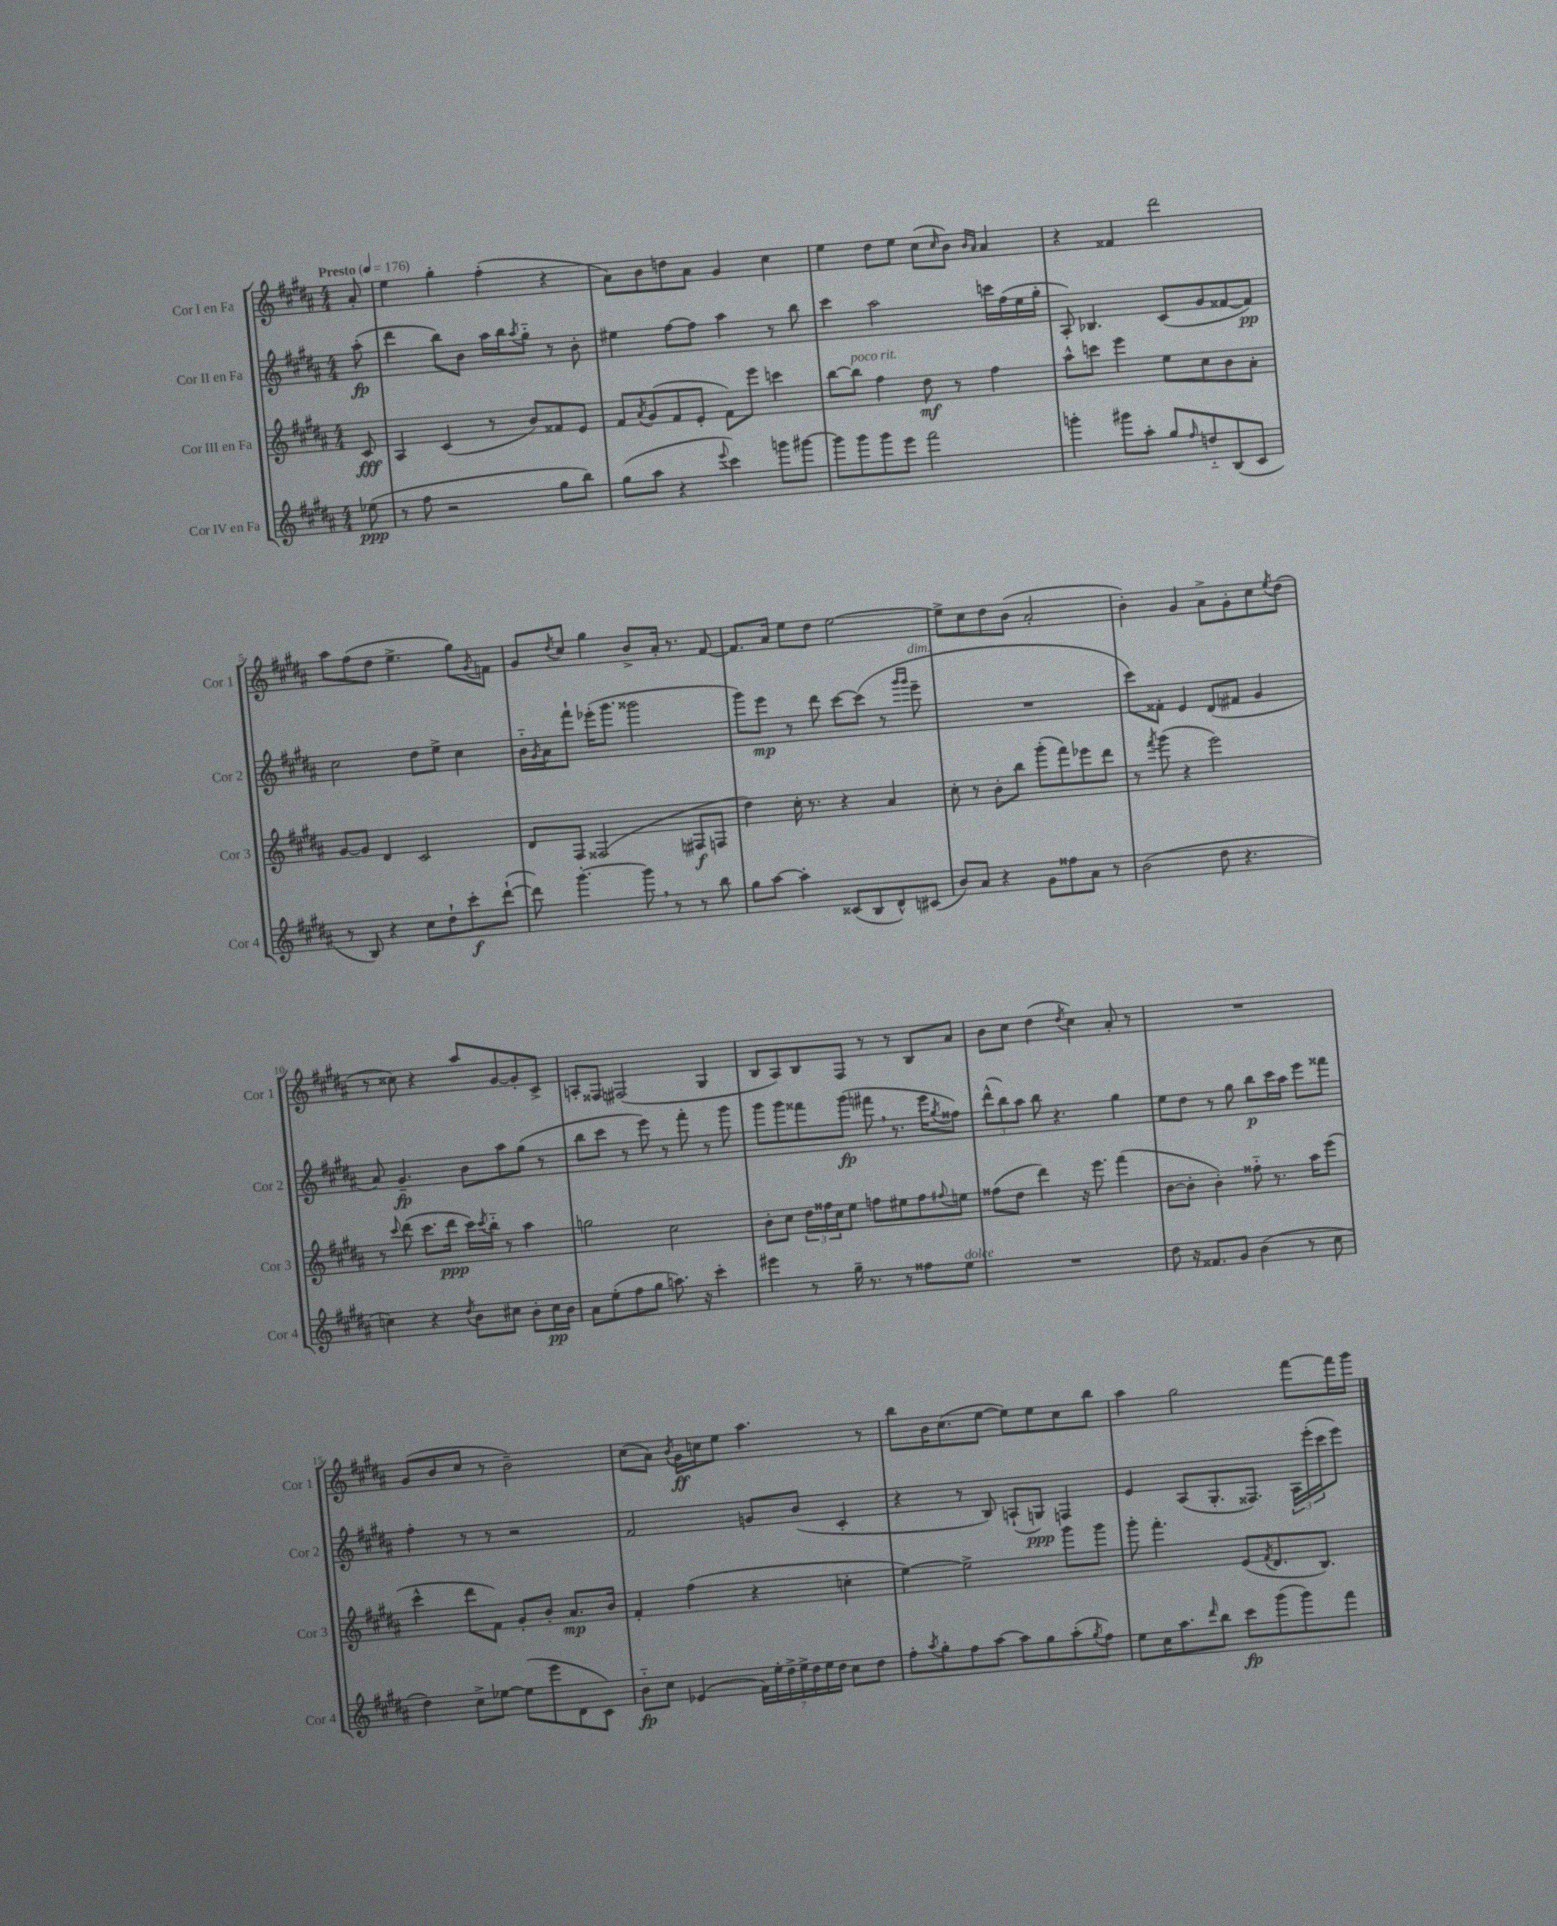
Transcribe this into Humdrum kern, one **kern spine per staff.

**kern	**dynam	**kern	**dynam	**kern	**dynam	**kern	**dynam
*part4	*part4	*part3	*part3	*part2	*part2	*part1	*part1
*staff4	*staff4	*staff3	*staff3	*staff2	*staff2	*staff1	*staff1
*I"Cor IV en Fa	*	*I"Cor III en Fa	*	*I"Cor II en Fa	*	*I"Cor I en Fa	*
*I'Cor 4	*	*I'Cor 3	*	*I'Cor 2	*	*I'Cor 1	*
*clefG2	*	*clefG2	*	*clefG2	*	*clefG2	*
*k[f#c#g#d#a#]	*	*k[f#c#g#d#a#]	*	*k[f#c#g#d#a#]	*	*k[f#c#g#d#a#]	*
*M4/4	*	*M4/4	*	*M4/4	*	*M4/4	*
*MM176	*	*MM176	*	*MM176	*	*MM176	*
=	=	=	=	=	=	=	=
!	!	!	!	!	!	!LO:TX:a:B:t=Presto	!
(8ee-X\	ppp	8c#/	fff	(8aa#'\	fp	8a#'/	.
=1	=1	=1	=1	=1	=1	=1	=1
8r	.	4A#/	.	4ddd#\	.	4ee\	.
8ff#\	.	.	.	.	.	.	.
2r	.	(4c#/	.	8bb\L)	.	4gg#'\	.
.	.	.	.	8b\J	.	.	.
.	.	8r	.	16aa#\LL	.	(4ff#'\	.
.	.	.	.	16bb\J	.	.	.
.	.	.	.	8qaa#/	.	.	.
.	.	8b/L)	.	8gg#\J	.	.	.
8gg#\L	.	8f##X/	.	8r	.	4r	.
8bb\J)	.	8e/J	.	8b'\	.	.	.
=2	=2	=2	=2	=2	=2	=2	=2
(8gg#\L	.	8f#/L	.	4ee#X\	.	8a#\L)	.
.	.	8qa#/	.	.	.	.	.
8aa#\J	.	(8g#/	.	.	.	8b\	.
4r	.	8f#/	.	[8ff#\L	.	8ddn\	.
.	.	8e'/J	.	8ff#\J]	.	8a#\J	.
8qqeee/	.	.	.	.	.	.	.
4ccc#\)	.	8f#\L)	.	4aa#\	.	4g#/	.
.	.	8eee\J	.	.	.	.	.
8gggn\L	.	4cccn\	.	8r	.	4cc#\	.
[8ggg#X\J	.	.	.	8bb\	.	.	.
=3	=3	=3	=3	=3	=3	=3	=3
8ggg#\L]	.	[8bb\L	.	4ccc#\	.	4ee\	.
!	!	!LO:TX:a:i:t=poco rit.	!	!	!	!	!
8ggg#\	.	8bb\J]	.	.	.	.	.
8ggg#\	.	4ff#\	.	2aa#\	.	8dd#\L	.
8eee\J	.	.	.	.	.	8ee\J	.
2fff#\	.	8dd#\	mf	.	.	(8cc#\L	.
.	.	.	.	.	.	16qqcc#/	.
.	.	8r	.	.	.	8b\J)	.
.	.	.	.	.	.	16qqb/LL	.
.	.	.	.	.	.	16qqa#/JJ	.
.	.	4ff#\	.	16cccn\LL	.	4a#/	.
.	.	.	.	(16ff#\	.	.	.
.	.	.	.	16ee\	.	.	.
.	.	.	.	16gg#'\JJ	.	.	.
=4	=4	=4	=4	=4	=4	=4	=4
4gggn'\	.	8aa#^^\L	.	8A#'/)	.	4r	.
.	.	8cccn\J	.	4.B-X/	.	.	.
8ggg#X\L	.	4eee\	.	.	.	4f##X/	.
8aa#'\J	.	.	.	.	.	.	.
8gg#/L	.	8ee\L	.	(8c#/L	.	2ddd#\	.
16qqff#/	.	.	.	.	.	.	.
8ddn/	.	8cc#\	.	8g#/	.	.	.
(8B/	.	8b\	.	[8f##X/	.	.	.
8c#/J	.	8a#'\J	.	8f##/J])	pp	.	.
!!LO:LB:g=z
=5	=5	=5	=5	=5	=5	=5	=5
8r	.	[8g#/L	.	2cc#\	.	8aa#\L	.
8B/)	.	8g#/J]	.	.	.	(8ff#\	.
4r	.	4d#/	.	.	.	8dd#\J	.
.	.	.	.	.	.	4.ee^\	.
8cc#\L	.	2c#/	.	8dd#\L	.	.	.
8dd#`\	.	.	.	8ee^\J	.	.	.
8ccc#'\	f	.	.	4cc#\	.	8gg#\L)	.
.	.	.	.	.	.	8qg#/	.
([8ddd#`\J	.	.	.	.	.	8fn\J	.
=6	=6	=6	=6	=6	=6	=6	=6
8ddd#\])	.	8d#/L	.	16b\LL	.	8g#/L	.
.	.	.	.	8qg#/	.	.	.
.	.	.	.	16a#\J	.	.	.
.	.	.	.	.	.	8qdd#/	.
[4.ggg#'\	.	8F#/J	.	8fff#`\J	.	8cc#/J	.
.	.	(2F##X/	.	(16eee-X'\KL	.	4gg#\	.
.	.	.	.	8.ggg#\J	.	.	.
8ggg#,\]	.	.	.	2ggg##X\	.	8b^/L	.
8r	.	.	.	.	.	16a#'/Jk	.
.	.	.	.	.	.	8.r	.
8r	.	8F#X/L	f	.	.	.	.
8bb\	.	8Fn/J	.	.	.	[8f#/	.
=7	=7	=7	=7	=7	=7	=7	=7
8gg#\L	.	4dd#\)	.	8ggg#\L)	.	8.f#/L]	.
[8aa#\J	.	.	.	8eee\J	mp	.	.
.	.	.	.	.	.	16a#/Jk	.
4aa#'\]	.	16cc#'\	.	8r	.	8ee\L	.
.	.	8.r	.	.	.	.	.
.	.	.	.	8ddd#\	.	8dd#\J	.
(8c##X/L	.	4r	.	[8ccc#\L	.	[2ee\	.
8B/	.	.	.	(8ccc#\J]	.	.	.
8d#^^/)	.	4a#/	.	8r	.	.	.
.	.	.	.	16qqggg#/LL	.	.	.
.	.	.	.	16qqggg#/JJ	.	.	.
!	!	!	!	!LO:TX:a:i:t=dim.	!	!	!
(8c#X/J	.	.	.	8eee~\	.	.	.
=8	=8	=8	=8	=8	=8	=8	=8
8b/L)	.	8cc#'\	.	1r	.	8ee^\L]	.
8a#/J	.	8r	.	.	.	8cc#\	.
4r	.	8b'\L	.	.	.	8dd#\	.
.	.	8bb\J	.	.	.	(8b\J	.
8g#\L	.	(8ggg#'\L	.	.	.	2a#'/	.
8ff##X\	.	8fff#\)	.	.	.	.	.
8a#\J	.	8eee-X\	.	.	.	.	.
8r	.	8ddd#\J	.	.	.	.	.
=9	=9	=9	=9	=9	=9	=9	=9
(2b\	.	8r	.	8ccc#\L)	.	4b'\)	.
.	.	8qfff#/	.	.	.	.	.
.	.	(8ggg#\	.	8f##X'\J	.	.	.
.	.	4r	.	4e/	.	4g#/	.
8dd#\	.	2eee\)	.	(8d#/L	.	8a#^\L	.
4.r	.	.	.	8f#X/J	.	8g#'\	.
.	.	.	.	4g#/	.	8cc#\	.
.	.	.	.	.	.	8qee/	.
.	.	.	.	.	.	(8dd#\J	.
!!LO:LB:g=z
=10	=10	=10	=10	=10	=10	=10	=10
4ccn\)	.	8r	.	8a#/)	.	8r	.
.	.	8qqccc#/	.	.	.	.	.
.	.	(8ddd#\	.	4.g#~/	fp	8cc##X\)	.
4r	.	8.ccc#\L	.	.	.	4r	.
.	.	16ddd#\Jk	ppp	.	.	.	.
8qdd#/	.	.	.	.	.	.	.
8b\L	.	16ccc#\LL)	.	8b\L	.	8aa#/L	.
.	.	8qccc#/	.	.	.	.	.
.	.	16bb\JJ	.	.	.	.	.
8cc#X\J	.	8r	.	8aa#\	.	[8g#/	.
8b'\L	.	4aa#\	.	(8gg#\J	.	8g#'/]	.
16cc#\L	pp	.	.	8r	.	8c#^/J	.
16b\JJ	.	.	.	.	.	.	.
=11	=11	=11	=11	=11	=11	=11	=11
8a#\L	.	2ggn\	.	8bb\L	.	8An'/L	.
(8ee'\	.	.	.	8ccc#\J	.	8F##X/J	.
8ff#\	.	.	.	8r	.	(2F#X/	.
8gg#\J	.	.	.	8eee\)	.	.	.
8.aan\)	.	2cc#\	.	8r	.	.	.
.	.	.	.	8fff#'\	.	.	.
16r	.	.	.	.	.	.	.
4ccc#'\	.	.	.	8r	.	4G#/	.
.	.	.	.	8ggg#\	.	.	.
=12	=12	=12	=12	=12	=12	=12	=12
4eee#X\	.	8b'\L	.	8ggg#\L	.	8B/L	.
.	.	8cc#\J	.	8ggg#\	.	8A#/)	.
8r	.	24dd#\LL	.	8fff##X\	.	8B/	.
.	.	24ff##X\	.	.	.	.	.
.	.	24cc#\J	.	.	.	.	.
16gg#~\	.	8ee\J	.	(8ggg#\J	fp	8F#/J	.
8.r	.	.	.	.	.	.	.
.	.	8ffn\L	.	8fff#X,\	.	8r	.
8r	.	8ee#X\	.	8.r	.	8r	.
8ff##X\L	.	8ff\	.	.	.	8B/L	.
.	.	.	.	16eee\KL	.	.	.
.	.	8qqff#X/	.	8qgg#/	.	.	.
!LO:TX:a:i:t=dolce	!	!	!	!	!	!	!
8ee\J	.	8een\J	.	8ff##X\J)	.	8a#/J	.
=13	=13	=13	=13	=13	=13	=13	=13
1r	.	(8ff##X\L	.	(12ddd#^^\L	.	8b\L	.
.	.	.	.	12bb\)	.	.	.
.	.	8dd#\J	.	.	.	8cc#\J	.
.	.	.	.	12aa#\J	.	.	.
.	.	4ddd#\)	.	8bb\	.	(4dd#\	.
.	.	.	.	4.r	.	.	.
.	.	.	.	.	.	8qdd#/	.
.	.	16r	.	.	.	4cc#\)	.
.	.	8.eee\	.	.	.	.	.
.	.	(4fff#\	.	4gg#\	.	8a#'/	.
.	.	.	.	.	.	8r	.
=14	=14	=14	=14	=14	=14	=14	=14
8dd#\	.	[8b\L	.	8ee\L	.	1r	.
16r	.	8b'\J]	.	8dd#\J	.	.	.
8.f##X/L	.	.	.	.	.	.	.
.	.	4b'\)	.	8r	.	.	.
8g#/J	.	.	.	8gg#\	.	.	.
(4b\	.	8ff##X\	.	8bb\L	p	.	.
.	.	8.r	.	16ccc#\L	.	.	.
.	.	.	.	16aa#\JJ	.	.	.
8r	.	.	.	8eee\L	.	.	.
.	.	16aa#\KL	.	.	.	.	.
8cc#\	.	(8eee\J	.	8fff##X\J	.	.	.
!!LO:LB:g=z
=15	=15	=15	=15	=15	=15	=15	=15
4dd#\)	.	4ccc#^^\	.	4ff#'\	.	(8g#/L	.
.	.	.	.	.	.	8b/	.
8cc#^\L	.	8ddd#\L	.	8r	.	8cc#/J	.
[8ee-X\J	.	8f#\J)	.	8r	.	8r	.
(8ee-\L]	.	8g#'/L	.	2r	.	2b~\)	.
8eee\	.	8b'/J	.	.	.	.	.
8d#\	.	8.a#/L	mp	.	.	.	.
8c#\J)	.	.	.	.	.	.	.
.	.	16b/Jk	.	.	.	.	.
=16	=16	=16	=16	=16	=16	=16	=16
8b\L	fp	4f#'/	.	2f#/	.	(8cc#\L	.
8cc#\J	.	.	.	.	.	8a#\J)	.
.	.	.	.	.	.	8qb/	.
(4e-X/	.	(4ff#\	.	.	.	16g#\LL	ff
.	.	.	.	.	.	16ccn\J	.
.	.	.	.	.	.	8ee\J	.
28f#\LL)	.	4r	.	8gn/L	.	4.aa#\	.
28ee'\	.	.	.	.	.	.	.
28dd#^\	.	.	.	.	.	.	.
28ee^\	.	.	.	.	.	.	.
.	.	.	.	(8b/J	.	.	.
28dd#\	.	.	.	.	.	.	.
28ee\	.	.	.	.	.	.	.
28dd#\JJ	.	.	.	.	.	.	.
8cc#\L	.	4ccn'\	.	4c#'/	.	.	.
8dd#\J	.	.	.	.	.	8r	.
=17	=17	=17	=17	=17	=17	=17	=17
8ff#'\L	.	[4ee\)	.	4r	.	8bb\L	.
8qaa#/	.	.	.	.	.	.	.
8gg#'\	.	.	.	.	.	16b\K	.
.	.	.	.	.	.	(8.cc#\	.
8ff#\	.	2ee^\]	.	8r	.	.	.
[8aa#\J	.	.	.	8B/)	.	[8ee\J	.
8aa#\L]	.	.	.	(8An`/L	.	8ee\L])	.
8gg#\	.	.	.	8Gn/J)	ppp	8ee\	.
(8aa#'\	.	8ggg#\L	.	4Fn/	.	8cc#\	.
8qgg#/	.	.	.	.	.	.	.
8ff#\J)	.	8ggg#\J	.	.	.	8bb\J	.
=18	=18	=18	=18	=18	=18	=18	=18
8ee\L	.	8ggg#'\	.	4e/	.	4aa#\	.
16cc#\K	.	4.fff#'\	.	.	.	.	.
8.aa#\	.	.	.	.	.	.	.
.	.	.	.	(8A#/L	.	2gg#\	.
16qqddd#/	.	.	.	.	.	.	.
8bb\J	.	.	.	8.G#'/	.	.	.
8ccc#\L	fp	(8e/L	.	.	.	.	.
.	.	.	.	8.F##X/J)	.	.	.
.	.	8qf#/	.	.	.	.	.
(8ggg#\	.	8.d#/	.	.	.	.	.
8ggg#\)	.	.	.	24A#\LL	.	[8fff#\L	.
.	.	.	.	(24eee'\	.	.	.
.	.	8.B/J)	.	.	.	.	.
.	.	.	.	24ccc#\J	.	.	.
8fff#\J	.	.	.	8eee\J)	.	16fff#\L]	.
.	.	.	.	.	.	16ggg#\JJ	.
==	==	==	==	==	==	==	==
*-	*-	*-	*-	*-	*-	*-	*-
